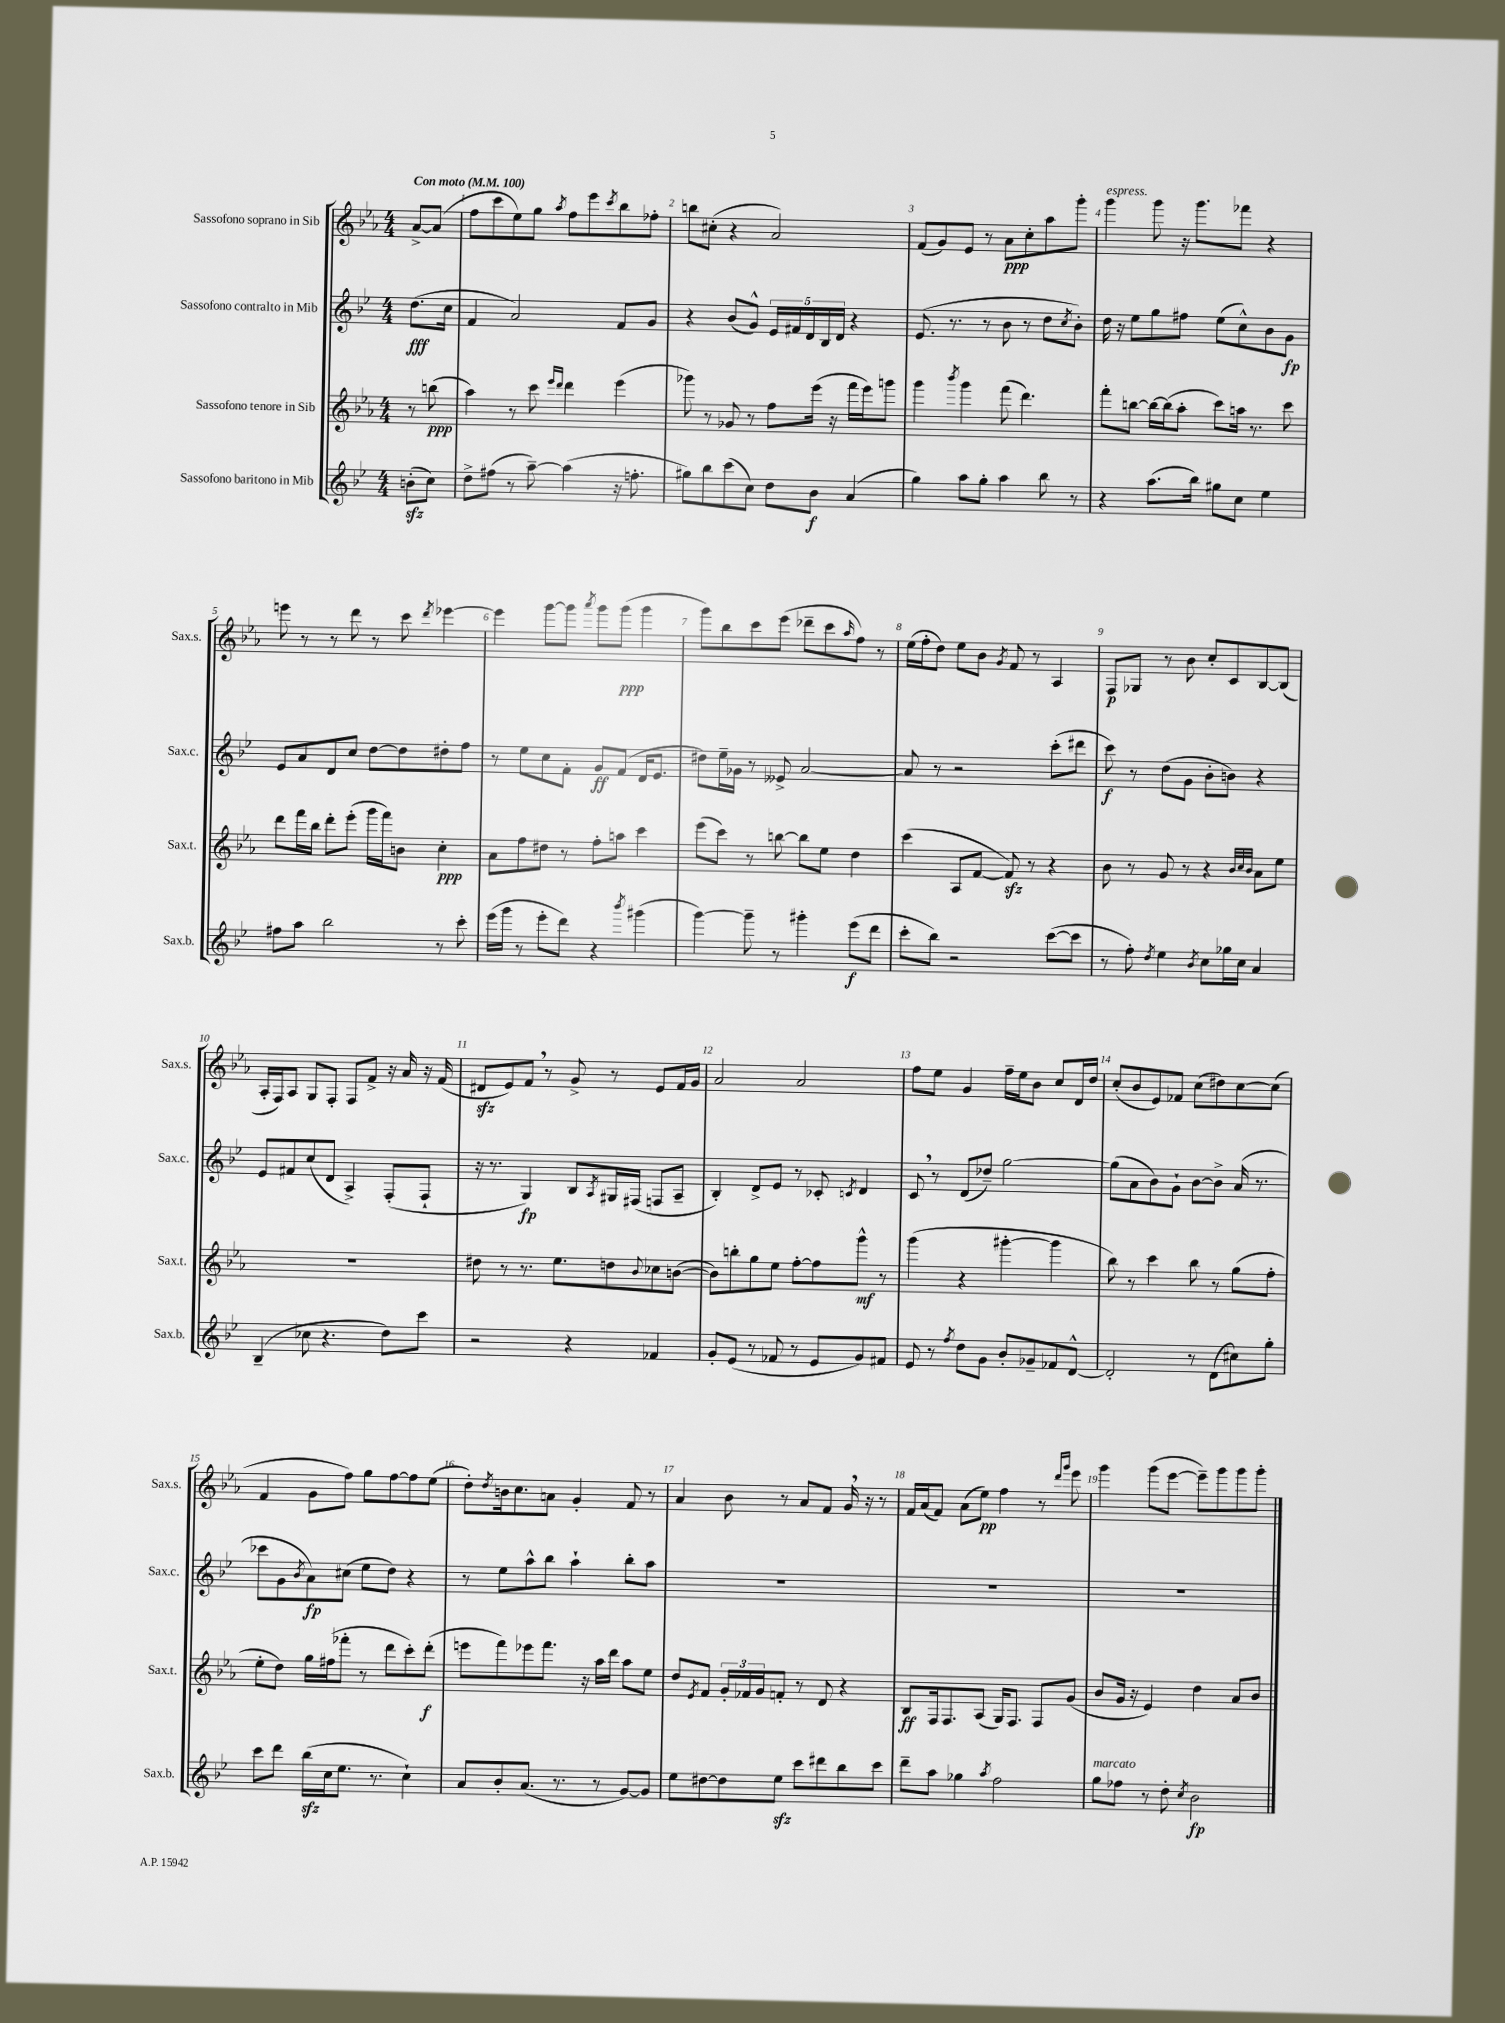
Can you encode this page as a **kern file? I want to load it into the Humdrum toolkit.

**kern	**kern	**kern	**kern
*staff4	*staff3	*staff2	*staff1
*clefG2	*clefG2	*clefG2	*clefG2
*k[b-e-]	*k[b-e-a-]	*k[b-e-]	*k[b-e-a-]
*M4/4	*M4/4	*M4/4	*M4/4
*MM100	*MM100	*MM100	*MM100
(8b'	8r	(8.dd	[8a-^
8cc)	(8bb	.	(8a-]
.	.	16cc	.
=	=	=	=
8dd^	4aa-)	4f	8ff
(8ff#	.	.	8ccc
8r	8r	2a)	8ee-)
[8aa~)	8ccc	.	8gg
.	16qqeee-	.	.
.	16qqddd	.	8qaa-
(4aa]	4ddd	.	8ff
.	.	.	8eee-
.	.	.	8qccc
16r	(4eee-	8f	8bb-
8.ff'	.	.	.
.	.	8g	8ff-'
=	=	=	=
8gg#)	8ggg-)	4r	8bb
8bb-	8r	.	(8cc#'
(8ccc	8g-	(8b-	4r
8cc)	8r	8g^^)	.
8dd	8ff	20e-	2a-)
.	.	20f#	.
.	.	20d	.
8b-	(16eee-	.	.
.	.	20B-	.
.	16r	.	.
.	.	20d	.
(4a	16fff	4r	.
.	16eee-)	.	.
.	8ggg	.	.
=	=	=	=
4gg)	4ggg	(8.e-	(8f
.	.	.	8g)
.	.	8.r	.
.	8qbbb-	.	.
8aa	4ggg	.	8e-
8gg'	.	8r	8r
4aa	(8fff	8b-	8a-
.	4.ddd)	8r	8cc'
8bb-	.	8dd	8aa-
.	.	8qcc	.
8r	.	8b-')	8ggg'
=	=	=	=
4r	8fff'	16dd	4ggg
.	.	16r	.
.	[8bb	8ee-	.
(8.aa	16bb_	8gg	8ggg
.	(16bb]	.	.
.	8aa-'	8ff#	16r
16bb-)	.	.	8.ggg
8gg#	8ccc)	(8ee-	.
8cc	16aa	8cc^^)	8fff-
.	8.r	.	.
4ee-	.	8b-	4r
.	8ccc	8g	.
=	=	=	=
8ff#	8ddd	8e-	8eee
8aa	16fff	8a	8r
.	16bb-	.	.
2bb-	8ddd'	8d	8r
.	(8eee-'	8cc	8ddd
.	16ggg	[8dd	8r
.	16fff)	.	.
.	8b	8dd]	8ccc
.	.	.	8qddd
8r	4cc'	8dd#'	[4eee-
8ccc'	.	8ff	.
=	=	=	=
(16eee-	8a-	8r	4eee-]
16ggg	.	.	.
8r	8ff	8ee-	.
8eee-'	8dd#	8cc	[8ggg
8ddd)	8r	8f'	8ggg]
.	.	.	8qaaa-
4r	8ff'	8g	8ggg
.	8aa	(8f	(8ggg
8qbbb-	.	.	.
(4ggg#	4ccc	16d	4ggg
.	.	8.e-	.
=	=	=	=
[4ggg)	(8eee-	8dd#)	8ggg)
.	8ccc)	16ee-~	8bb-
.	.	16g-	.
8ggg~]	8r	8r	8ccc
8r	[8bb	8e--^	(8eee-
4ggg#'	8bb]	[2a	8ddd-~
.	8ee-	.	8ccc
.	.	.	16qqaa-
(8eee-	4dd	.	8ff)
8ddd	.	.	8r
=	=	=	=
8ccc'	(4ccc	8a]	(16ee-
.	.	.	16ff'
8bb-)	.	8r	8dd)
2r	8A-	2r	8ee-
.	[8f	.	8b-
.	.	.	8qg
.	8f])	.	8f
.	8r	.	8r
([8ccc	4r	(8ccc'	4A-
8ccc]	.	8ddd#	.
=	=	=	=
8r	8b-	8ccc)	8F
8ff')	8r	8r	8G-
8qdd	.	.	.
4ee-	8g	(8dd	8r
.	8r	8g	8b-
8qb-	.	.	.
8cc	4r	8b-'	8cc'
16gg-	.	8b)	8c
16cc	.	.	.
.	32qqb-	.	.
.	32qqcc	.	.
.	32qqb-	.	.
4a	8a-	4r	[8B-
.	8ee-	.	(8B-]
=	=	=	=
(4B-~	1r	8e-	16A-'
.	.	.	16F)
.	.	8f#	8A-
8cc-	.	(8cc	8G
4.r	.	8d	8F'
.	.	4A^)	8F
.	.	.	8f^
8dd)	.	(8F'	16r
.	.	.	16a-
8ccc	.	8F`	16r
.	.	.	(16f
=	=	=	=
2r	8dd#	16r	8d#
.	.	8.r	.
.	8r	.	8e-)
.	8.r	4G)	8f
.	.	.	8r
.	8.ee-	.	.
4r	.	8B-	8g^
.	.	8qA	.
.	8dd	16G#	8r
.	.	(16F#	.
.	8qqb-	.	.
4f-	8cc-	8F	8e-
.	([8b	8A~	16f
.	.	.	16g
=	=	=	=
8g'	8b])	4B-')	2a-
(8e-	8bb'	.	.
8r	8gg	8d^	.
8f-	8ee-	8e-	.
8r	[8ff'	8r	2a-
8e-	8ff]	8c-'	.
.	.	8qc	.
8g)	8ggg^^	4d	.
8f#	8r	.	.
=	=	=	=
8e-	(4ggg	8c	8ff
8r	.	8r	8ee-
8qff	.	.	.
8dd	4r	(8d	4g
8g	.	8dd-~)	.
8b-'	[4ggg#'	[2gg	16ff~
.	.	.	16ee-
8g-~	.	.	8b-
8f-	4ggg#]	.	8cc
[8d^^	.	.	16d
.	.	.	16dd
=	=	=	=
2d']	8bb-)	(8gg]	(8cc'
.	8r	8a	8b-
.	4ccc	8b-)	8e-)
.	.	8g`	8f-
8r	8bb-	[8b-	(8cc
(8d	8r	8b-^]	8dd#)
8cc#)	(8gg	(16a	[8cc
.	.	8.r	.
8gg'	8ff'	.	(8cc]
=	=	=	=
8ccc	8ee-'	8ccc-	4f
8ddd	8dd)	8g	.
.	.	8qb-	.
(16bb-	16gg	8a)	8g
16cc	(16ff#	.	.
8.ee-	8fff-'	(8cc#	8ff)
.	8r	8ee-	8gg
8.r	.	.	.
.	8ddd	8dd)	[8ff
4cc`)	8ccc')	4r	8ff]
.	(8ddd'	.	(8ee-
=	=	=	=
8a	8eee	8r	8dd')
.	.	.	8qdd
8b-'	8fff)	8ee-	16b
.	.	.	8.cc
(8.a	8eee-	8aa^^	.
.	8.fff	8bb-	8a
8.r	.	.	.
.	.	4aa`	4g'
.	16r	.	.
8r	16aa-	.	.
.	16ddd	.	.
[8g)	8aa-	8bb-'	8f
8g]	8ee-	8aa	8r
=	=	=	=
8ee-	8dd	1r	4a-
.	8qe-	.	.
[8dd#	8f	.	.
8dd#]	24g'	.	8b-
.	24f-	.	.
.	24g	.	.
8ee-	8f'	.	8r
8ccc	8r	.	8a-
8ddd#	8d	.	8f
8bb-	4r	.	16g
.	.	.	16r
8ccc	.	.	8r
=	=	=	=
8ddd~	8B-	1r	16f
.	.	.	(16a-
8aa	16F	.	8f)
.	8.F	.	.
4gg-	.	.	(8a-
.	(8A-	.	8ee-)
8qaa	.	.	.
2ff	16G)	.	4ff
.	8.F	.	.
.	8F	.	8r
.	.	.	16qqddd
.	.	.	16qqggg
.	(8g	.	8eee-
=	=	=	=
8gg	8b-	1r	4ggg
8ff-	16g	.	.
.	16r	.	.
8r	4e-)	.	(8ggg
8dd'	.	.	[8eee-
8qcc	.	.	.
2b-	4dd	.	8eee-~])
.	.	.	8ggg
.	8a-	.	8ggg
.	8b-	.	8ggg'
==	==	==	==
*-	*-	*-	*-
